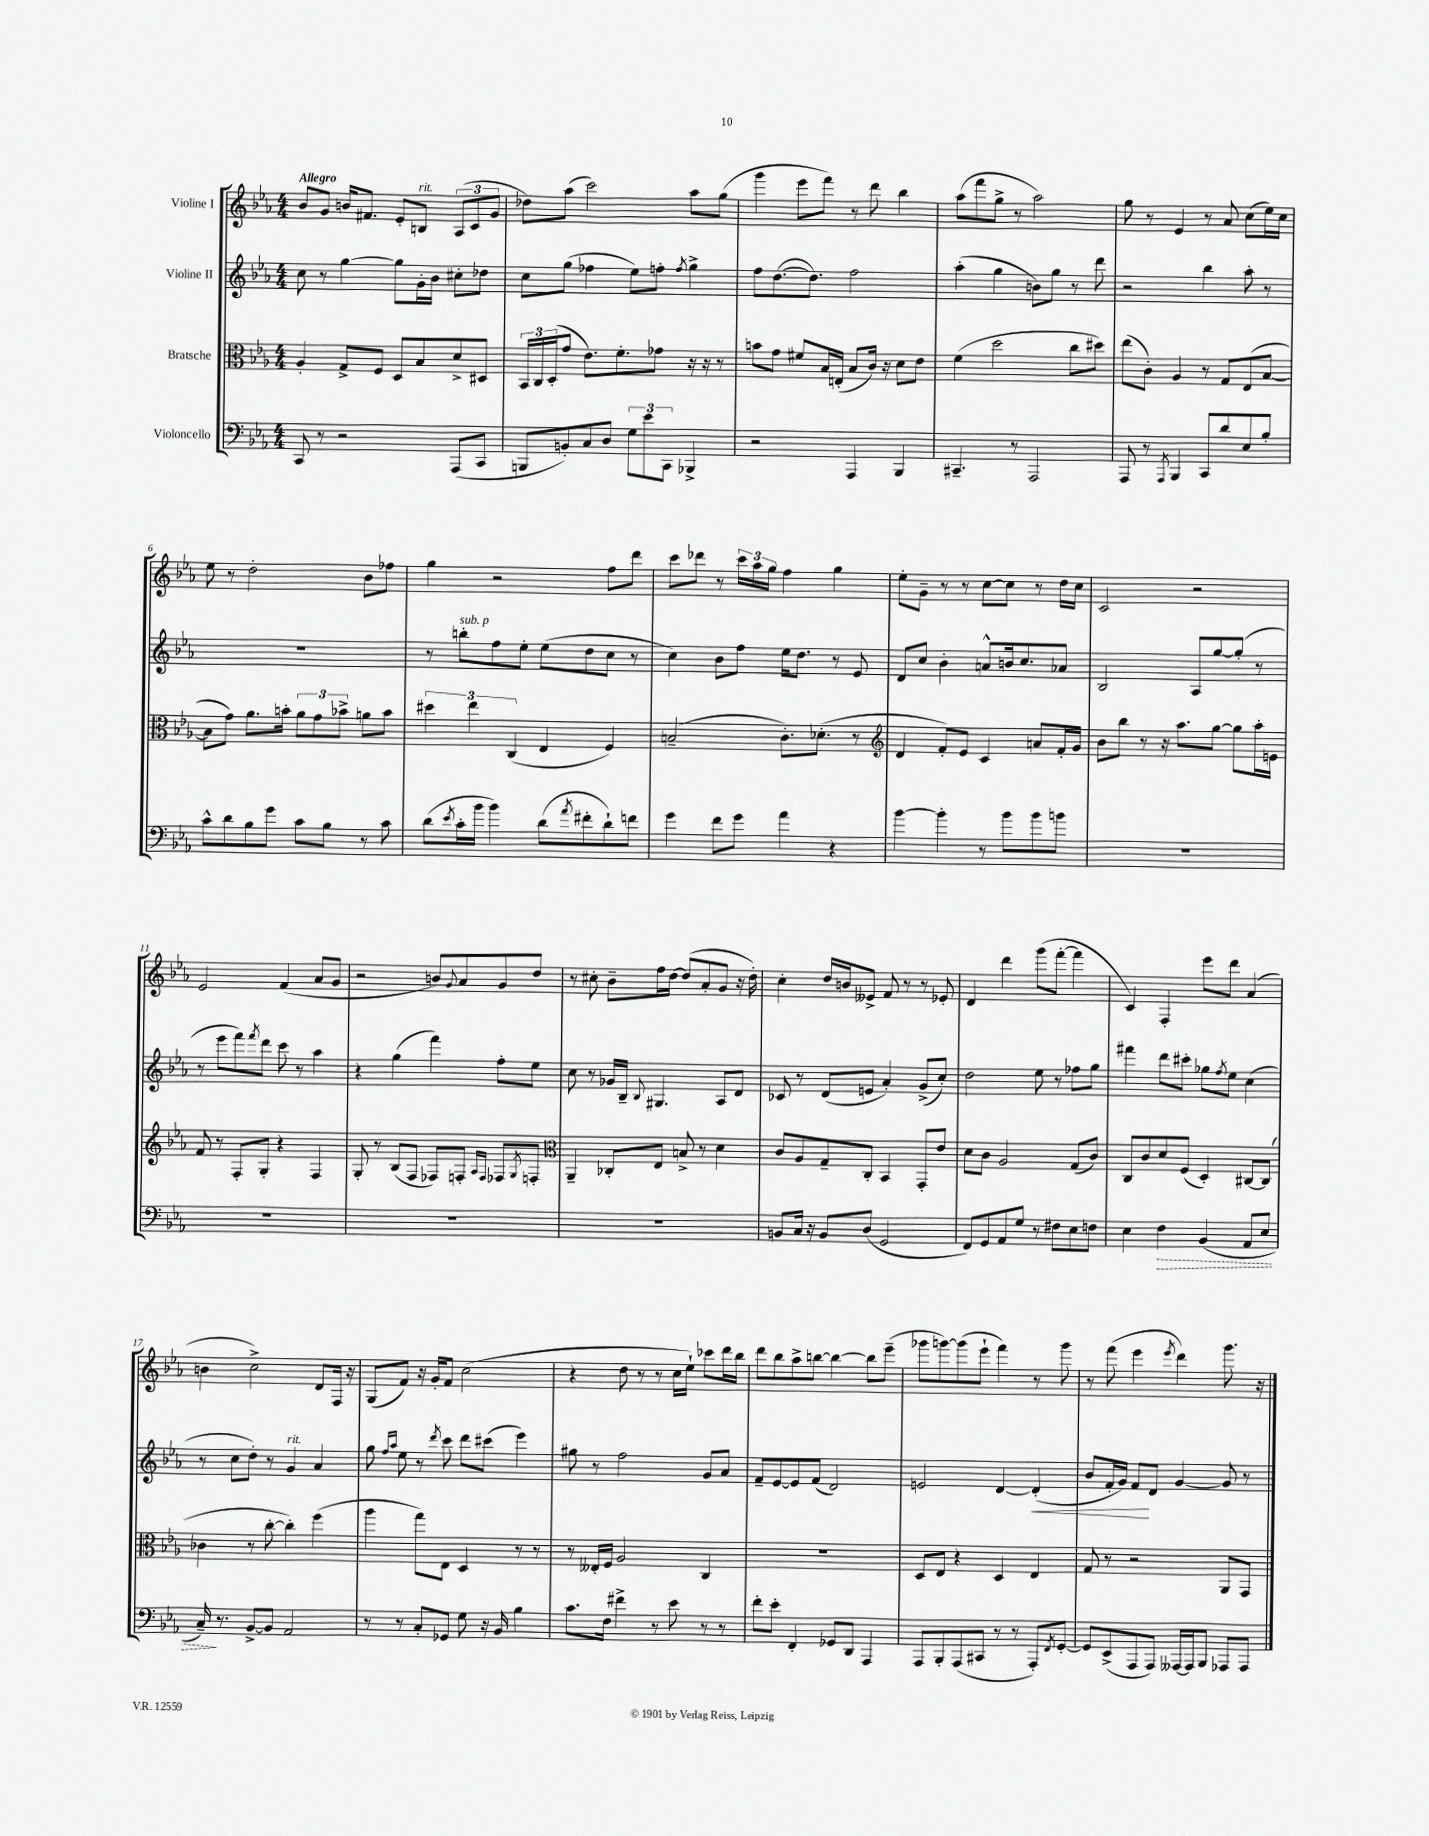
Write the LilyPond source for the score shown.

<<
\new StaffGroup <<
\new Staff = "s0" \with { instrumentName = "Violine I" } {
    \clef treble \key ees \major \numericTimeSignature \time 4/4 \tempo "Allegro"
    bes'8 g'8 b'16 fis'8. ees'8-. b8^\markup { \italic "rit." } \tuplet 3/2 { aes8( c'8 g'8 } |
    des''8) aes''8( c'''2) aes''8 g''8( |
    g'''4 ees'''8 f'''8) r8 d'''8 bes''4 |
    aes''8( f'''8 g''8-> r8 aes''2) |
    g''8 r8 ees'4 r8 aes'8 c''8( ees''16) c''16 |
    ees''8 r8 d''2-. bes'8 fes''8 |
    g''4 r2 f''8 d'''8 |
    c'''8 des'''8 r8 \tuplet 3/2 { c'''16 aes''16 g''16 } f''4 g''4 |
    ees''8-. g'8-- r8 r8 c''8~ c''8 r8 d''16 c''16 |
    c'2 r2 |
    ees'2 f'4( aes'8 g'8 |
    r2 b'8) \appoggiatura { g'8 } aes'8 g'8 d''8 |
    r8 cis''8-. bes'8-- f''16 d''16~ d''8( aes'8-. g'8 r16 d''16-.) |
    c''4-. d''16 b'16 eeses'8-> f'8 r8 r8 ees'8-. |
    d'4 d'''4 g'''8( f'''8~-. f'''4 |
    c'4) f4-. ees'''8 d'''8 aes'4( |
    b'4 c''2->) d'8 f16 r16 |
    g8( f'8) r16 g'16-. f'8 c''2( |
    r4 d''8 r8 r8 c''16 ees''16-!) ces'''8 d'''16 bes''16 |
    d'''8 bes''8 aes''8-> b''8~ b''4~ b''8 ees'''8--( |
    ges'''8 g'''8~) g'''8( ees'''8-! f'''4) r8 g'''8 |
    r8 f'''8( ees'''4 \acciaccatura { ees'''8 } d'''4) g'''8. r16 \bar "|." |
}
\new Staff = "s1" \with { instrumentName = "Violine II" } {
    \clef treble \key ees \major \numericTimeSignature \time 4/4
    c''8 r8 g''4~ g''8 g'16-. bes'16 cis''8-. des''8 |
    c''8 g''8( fes''4 ees''8) f''8-. \acciaccatura { f''8 } g''4-> |
    f''8 d''8.~( d''8.) f''2 |
    aes''4-.( g''4 b'8) g''8 r8 d'''8 |
    r2 bes''4 aes''8-. r8 |
    R1 |
    r8 b''8-.^\markup { \italic "sub. p" } f''8 ees''8-. ees''8( d''8 c''8 r8 |
    c''4) bes'8 f''8 ees''16 d''8. r8 ees'8 |
    d'8 c''8 bes'4-. a'8-^ b'16 c''8. aes'8 |
    bes2 aes8 g''8~ g''8-.( r8 |
    r8 ees'''8 f'''8) \acciaccatura { f'''8 } d'''8 c'''8 r8 aes''4 |
    r4 g''4( f'''4) f''8-. ees''8 |
    c''8 r8 ges'16 bes16-- \appoggiatura { bes8 } gis4. aes8 d'8 |
    ces'8 r8 d'8( e'8 aes'4-.) g'8->( c''8-.) |
    d''2 ees''8 r8 fes''8 g''8 |
    fis'''4 d'''8 cis'''8-. ges''8 \acciaccatura { f''8 } ees''8 c''4( |
    r8 c''8 d''8-.) r8 g'4^\markup { \italic "rit." } aes'4 |
    g''8 \grace { f''16 aes''16 } ees''8 r8 \acciaccatura { d'''8 } c'''8 d'''8 cis'''8( ees'''4) |
    gis''8 r8 f''2 g'8 aes'8 |
    f'8-- ees'8~ ees'8 f'8( d'2) |
    e'2 d'4~ d'4-.\<( |
    bes'8 f'16-. g'16) f'8\! d'8 g'4~ g'8 r8 \bar "|." |
}
\new Staff = "s2" \with { instrumentName = "Bratsche" } {
    \clef alto \key ees \major \numericTimeSignature \time 4/4
    aes4-. g8-> f8 d8 bes8 d'8-> dis8 |
    \tuplet 3/2 { bes,16 c16 d16-.( } g'8 ees'8.) f'8.-. ges'8 r16 r16 r8 |
    b'8 g'8 fis'8 bes16 e16-.( bes8 c'16) r16 d'8 ees'8 |
    f'4( d''2 c''8 dis''8) |
    ees''8( c'8-.) aes4 r8 g8 ees8( bes8~ |
    bes8 g'8) aes'8. b'16-. \tuplet 3/2 { aes'8 g'8 bes'8-> } a'8 bes'8 |
    \tuplet 3/2 { dis''4 ees''4 c4( } ees4 f4) |
    b2--( c'8.-.) des'8.-.( r8 |
    \clef treble d'4 f'8-.) ees'8 c'4 a'8 f'16-. g'16 |
    bes'8 bes''8 r8 r16 aes''8. g''8~ g''8 aes''16-. e'16 |
    f'8 r8 f8-. g8-. r4 f4 |
    g8-. r8 bes8( f8 fes8) f8-. \grace { aes16 f16 } fes8 \acciaccatura { g8 } f8-. |
    \clef alto aes,4-- ces8-. ees8 b8-> r8 d'4 |
    c'8 aes8 g8-- c8-. bes,4 g,8-. ees'8 |
    d'8 c'8 aes2 g8( c'8) |
    c8 c'8 d'8 f8( d4-.) cis8~ cis8( |
    ces'4 r8 c''8~-. c''4-.) f''4( |
    aes''4 g''8) ees8 d4 r8 r8 |
    r8 eeses16-. f16 aes2 c4 |
    R1 |
    d8 ees8 r4 d4 ees4 |
    g8 r8 r2 aes,8 g,8 \bar "|." |
}
\new Staff = "s3" \with { instrumentName = "Violoncello" } {
    \clef bass \key ees \major \numericTimeSignature \time 4/4
    c,8 r8 r2 aes,,8( c,8 |
    b,,8 b,8-.) c8 d8 \tuplet 3/2 { g8 ees'8 c,8 } bes,,4-> |
    r2 aes,,4 bes,,4 |
    cis,4.-- r8 aes,,2 |
    aes,,8 r8 \acciaccatura { aes,,8 } bes,,4 c,8 d'8 ees8 bes8-. |
    c'8-^ d'8 bes8 g'8 c'8 bes8 r8 c'8 |
    d'8( \acciaccatura { ees'8 } c'16-. bes'16 bes'4) d'8( \acciaccatura { aes'8 } fis'8-. d'8-!) f'8 |
    g'4 f'8 g'8 aes'4 r4 |
    bes'4~ bes'4-. r8 bes'8 bes'8 b'8 |
    R1 |
    R1 |
    R1 |
    R1 |
    b,8 c16 r16 b,8 d8( g,2 |
    f,8) g,8 aes,8 g8 r8 fis8 ees8 f8 |
    ees4 \once \override Hairpin.style = #'dashed-line f4\> bes,4( aes,8 ees8 |
    c16--\!) r8. bes,8~-> bes,8 aes,2 |
    r8 r8 c8-. ges,8 g8 r16 bes,16 bes4 |
    c'8. f16 fis'4-> r8 ees'8 r8 r8 |
    f'8-. ees'8-. f,4-. ges,8 d,8 aes,,4 |
    aes,,8 bes,,8-. aes,,8( cis,8 r8 r8 aes,,8-.) \acciaccatura { f,8 } g,8~-. |
    g,8 ees,8->( aes,,8 aes,,8) aeses,,16~ aeses,,16 bes,,8 aes,,8 aes,,8 \bar "|." |
}
>>
>>
